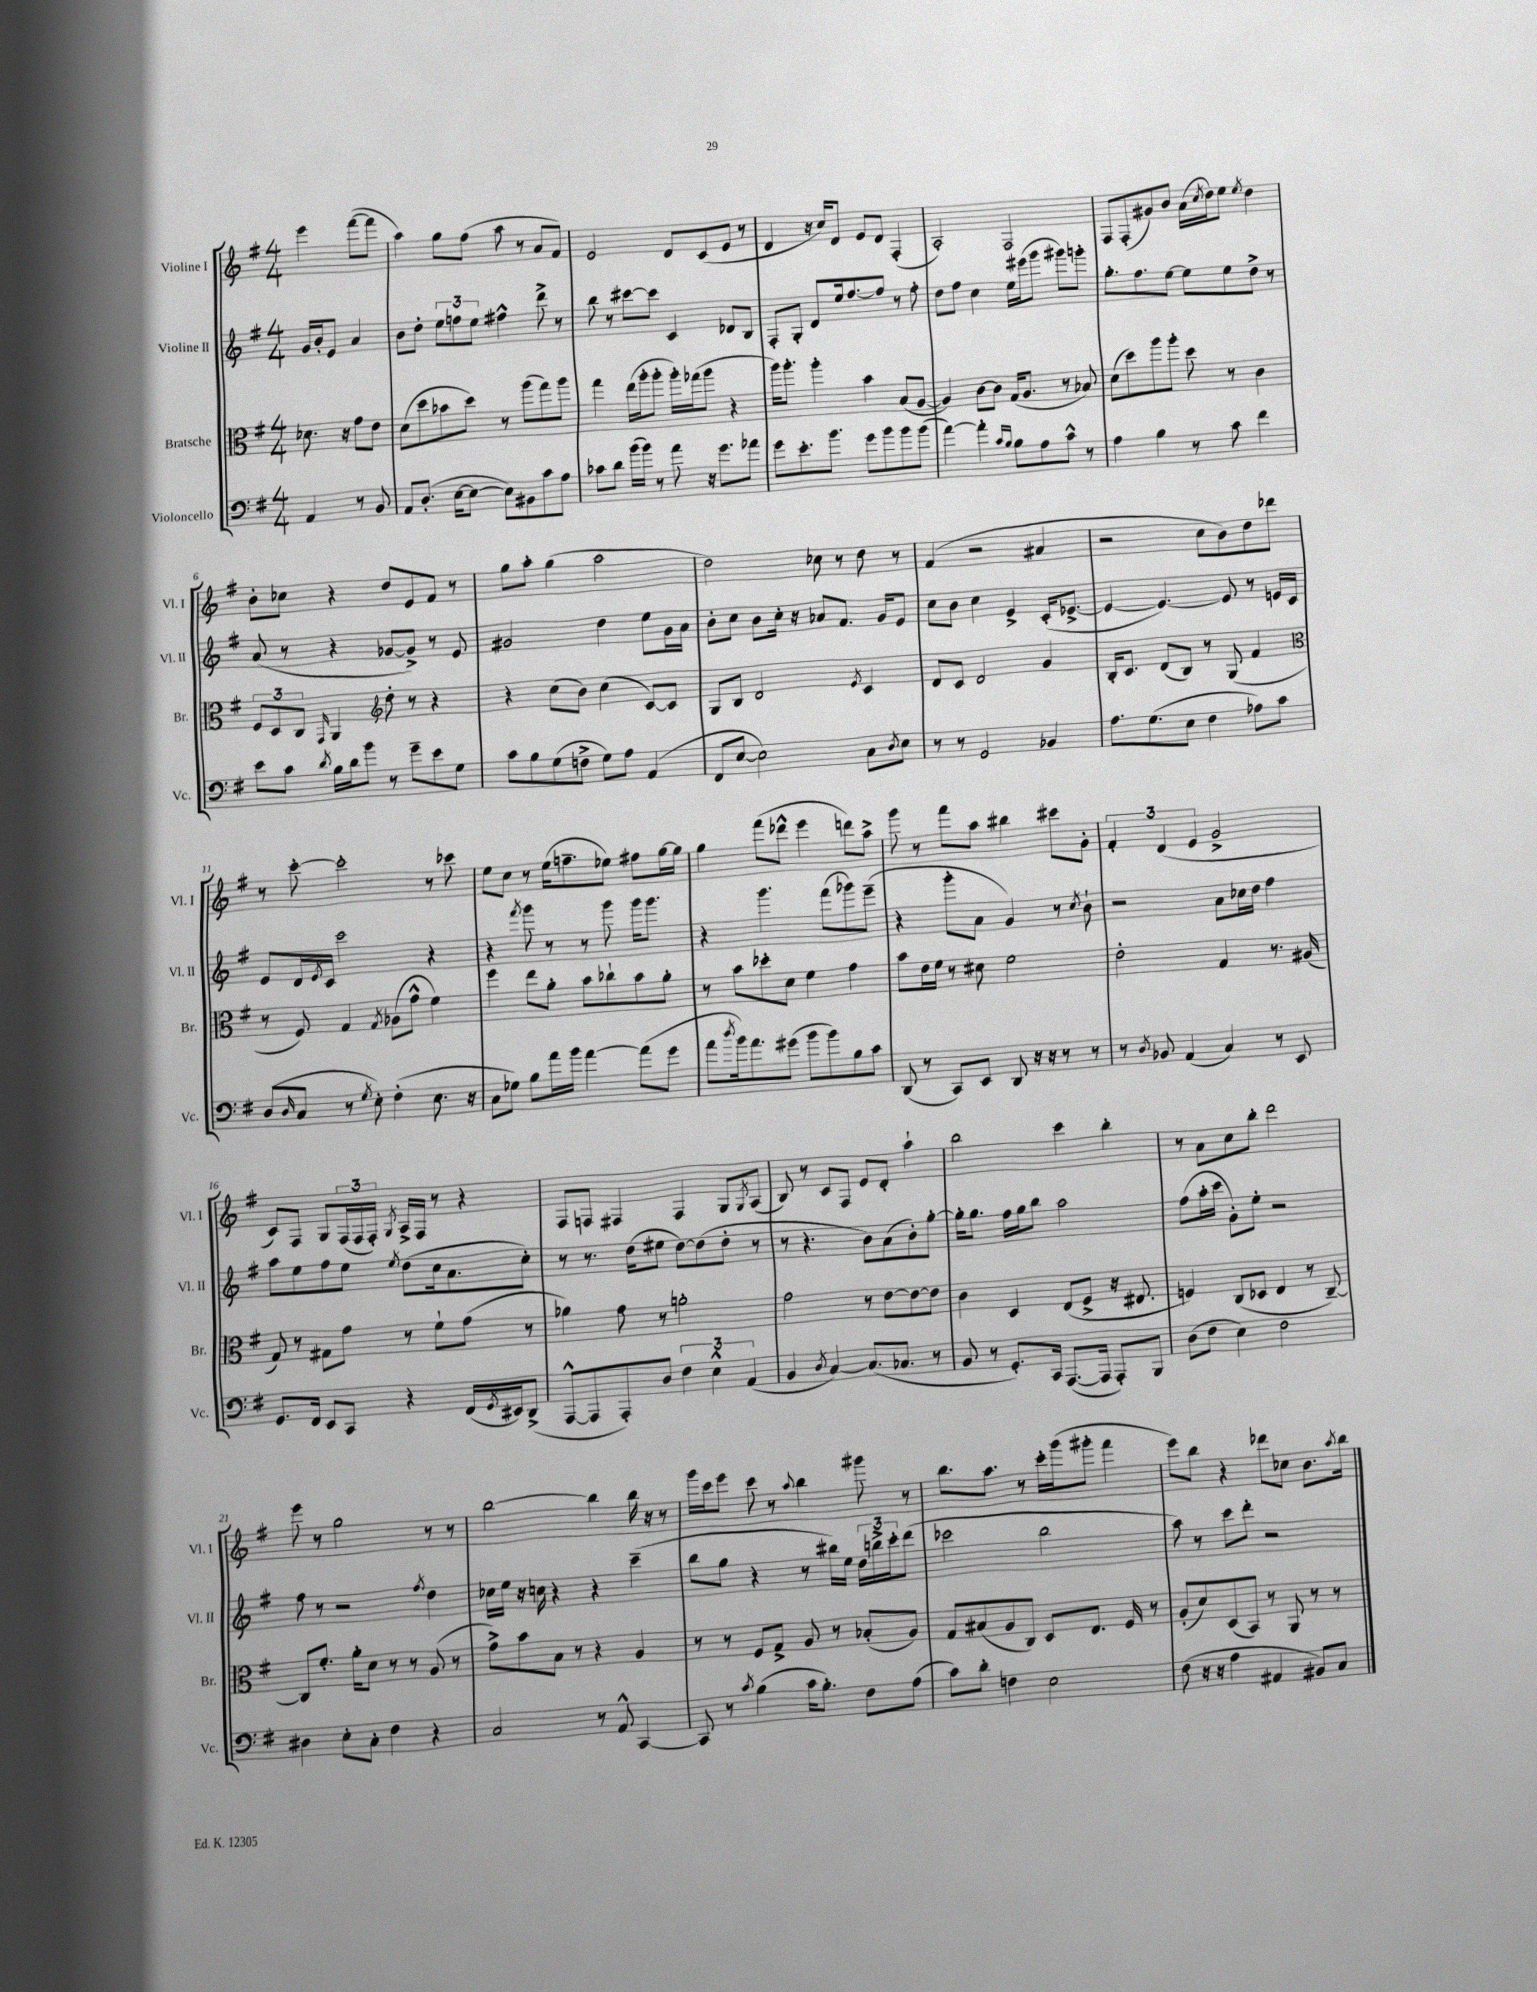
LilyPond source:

<<
\new StaffGroup <<
\new Staff = "s0" \with { instrumentName = "Violine I" shortInstrumentName = "Vl. I" } {
    \clef treble \key g \major \numericTimeSignature \time 4/4 \partial 2
    e'''4 fis'''8~( fis'''8 |
    a''4) g''8 fis''8( a''8 r8 a'8 fis'8) |
    e'2 d'8 c'8( e'8 r8 |
    d'4 r16 c''16) d'8 e'8 d'8 fis4-.( |
    a2-.) fis2 |
    fis8 fis8-.( gis'8) b'8 a'16( \acciaccatura { c''8 } d''16) e''8 \acciaccatura { e''8 } d''4 |
    b'8-. ces''8 r4 d''8 e'8 fis'8 r8 |
    g''8 a''8-. g''4( a''2 |
    d''2) ces''8 r8 d''8 r8 |
    fis'4( r2 ais'4 |
    r2 c''8 b'8) d''8 des'''8 |
    r8 c'''8~-. c'''2-. r8 ces'''8 |
    e''8 c''8 r8 e''16( f''8.-- ees''8) fis''8 g''16~ g''16 |
    g''4 fis'''8( des'''8-^ e'''4 d'''8) a''8-> |
    g'''8 r8 fis'''8 a''8 bis''4 cis'''8 g'8-. |
    \tuplet 3/2 { fis'4-. d'4( e'4 } g'2-> |
    c'8) fis8 g8 \tuplet 3/2 { fis16( fis16 fis16-.) } \acciaccatura { g8 } a16-> fis16 r8 r4 |
    fis8 f8 fis4 fis4 g8 \acciaccatura { g8 } a8( |
    b8) r8 c'8 fis8 e'8 d'8-. a''4-! |
    b''2 c'''4 b''4-. |
    r8 a'8 c''8 b''8-. d'''2 |
    e'''8 r8 g''2 r8 r8 |
    b''2~ b''4 b''16 r16 r8 |
    g'''16 c'''16 e'''8 c'''8 r8 \appoggiatura { a''8 } b''4 gis'''8 r8 |
    b''8. a''8. r8 c'''16-. g'''16( gis'''8-. fis'''4 |
    e'''8) b''8 r4 des'''8 ces''8 b'8. \acciaccatura { a''8 } b''16 \bar "|." |
}
\new Staff = "s1" \with { instrumentName = "Violine II" shortInstrumentName = "Vl. II" } {
    \clef treble \key g \major \numericTimeSignature \time 4/4 \partial 2
    g'16 b'16-. e'8 a'4 |
    b'8 d''8-. \tuplet 3/2 { e''8 f''8 e''8 } fis''4-^ d'''8-> r8 |
    b''8 r8 cis'''8~ cis'''8 c'4 des'8 b8 |
    fis8-. g8-. d'8 e''16 fis''8.~ fis''8 r8 fis''8-. |
    d''8 fis''8 c''4 e''16 eis'''16( g'''8 gis'''8) g'''8-. |
    g''8.-. fis''8. e''8~ e''8 e''8 d''8-> r8 |
    a'8( r8 r4 ges'8~ ges'8->) r8 e'8 |
    gis'2 d''4 e''8 gis'16 a'16 |
    b'8-. c''8 b'8 c''16-. r16 aes'8 fis'8. g'16 e'8 |
    c''8 b'8 c''4 e'4-> c'16-.( ees'8.~-> |
    ees'4~ ees'4.~) ees'8 r8 e'16 c'16 |
    e'8 d'16 \acciaccatura { e'8 } c'16 c'''2 r4 |
    r4 \acciaccatura { fis'''8 } g'''8 r8 r8 g'''8 g'''16 g'''8. |
    r4 g'''4. fis'''8( ges'''8) e'''8--( |
    r4 g'''8-. a'8 g'4) r8 \acciaccatura { c''8 } b'8-! |
    r2 a'8 ces''16 d''16 fis''4 |
    a''8 e''8 fis''8 e''8 \acciaccatura { e''8 } d''8( c''16 a'8. c''8-.) |
    r8 r8. d''16( eis''8 d''8~) d''8( d''8-. r8 |
    r8 r4. b'8) a'8( b'8-.) g''8~-. |
    g''16-. g''8. fis''16 g''16 b''8 a''2 |
    fis''8( a''16-. c'''16 g'8-.) e''8-. r2 |
    fis''8 r8 r2 \acciaccatura { fis''8 } d''4 |
    ces''16 e''16 r16 c''16 r4 r4 c'''4--( |
    b''8 g''8 r4 r8 bis''16) e''16 \tuplet 3/2 { d''16 b''16-> c'''16-. } d'''8( |
    ces'''2 b''2 |
    a''8) r8 c'''8 d'''8-. r2 \bar "|." |
}
\new Staff = "s2" \with { instrumentName = "Bratsche" shortInstrumentName = "Br." } {
    \clef alto \key g \major \numericTimeSignature \time 4/4 \partial 2
    des'8. r16 g'8 e'8 |
    d'8( d''8 bes'8 d''8) r8 a''8( g''8) a''8 |
    g''4 e''16( a''16-. a''8-. a''16-.) ges''16( a''8 r4 |
    a''16) a''8.-. a''4-. b'4 b8( a8~ |
    a4) c'8~ c'8 g16( a8. r8 bes8) |
    d'8( d''8) a''8 a''8-. d''8 r8 c'4 |
    \tuplet 3/2 { fis8 d8 c8 } \grace { g,16 } a,4 \clef treble d''8-. r8 r4 |
    r4 c''8( b'8) c''4( c'8~) c'8 |
    g8 b8 d'2 \acciaccatura { e'8 } c'4 |
    d'8 c'8 d'2 g'4 |
    b16-. c'8. d'8( b8) r8 g8( fis'4 |
    \clef alto r8 fis8) g4 \acciaccatura { g8 } aes8( g'8-^ fis'4) |
    fis''4 e''8 a'8-. b'8 ces''8-! b'8 a'8-. |
    r8 b'8 des''8-. d'8 fis'4 g'4 |
    b'8 e'16 fis'16 r8 dis'8 fis'2 |
    e'2-. g4 r8. ais16( |
    g8) r8 gis8 g'8 r8 fis'8-! g'8( r8 |
    aes'4) g'8 r8 a'2-. |
    g'2 r8 e'8~ e'8~ e'8 |
    c'4 d4 e8( fis8-> r16 eis8. |
    f4) c8( des8 e4 r8 c8~--) |
    c8 fis'8.-. a'16-. d'8 r8 r8 a8( r8 |
    g'8->) b'8 b8 r8 r4 a4 |
    r8 r8 fis8 g8-> a8 r8 bes8-.( a8) |
    g8 bis8( a8 c8) d8 e8. fis16 r8 |
    a8-.( d'8) d8( b,8) r8 a,8 r8 r8 \bar "|." |
}
\new Staff = "s3" \with { instrumentName = "Violoncello" shortInstrumentName = "Vc." } {
    \clef bass \key g \major \numericTimeSignature \time 4/4 \partial 2
    a,4 r8 b,8 |
    a,8 d8.-.( e16~ e8~ e8) bis,8 c'8 a8 |
    ces'8 d'8 b'16( b'16) r8 a'8 r16 g'8. aes'8 |
    g'8 e'8.-. b'8. g'8 b'8 b'8 b'8( |
    a'4~) a'4-. \grace { c'16 b16 } b8 a8 c'8-^ r8 |
    a4 b4 r8 c'8 fis'4 |
    e'8 c'8 \acciaccatura { d'8 } b16 d'16 b'8 r8 g'8-- e'8 g8 |
    c'8 b8 g8( f8-> g8) a8 a,4( |
    fis,8 e8~ e2) c8 \acciaccatura { d8 } e8 |
    r8 r8 g,2 bes,4 |
    a8. g8.( e8 fis4 aes8) c'8 |
    d8( \grace { d16 } c8 r8 \acciaccatura { g8 } e8-.) fis4-.( e8. r16 |
    c8 ges8) b8 a'16 b'16 a'4~ a'8( g'8 |
    a'8 \acciaccatura { d''8 } b'16) a'8. gis'8( b'8 b'8) b8 c'8 |
    d,8( r8 c,8) e,8 d,8 r16 r16 r8 r8 |
    r8 \acciaccatura { d8 } bes,8 a,4( c4) r8 e,8 |
    g,8. fis,16 e,8 c,8 r4 fis,16( \acciaccatura { g,8 } eis,16) d,8->( |
    a,,8~-^ a,,8 a,,8-.) d8 \tuplet 3/2 { fis4 e4-^ a,4( } |
    b,4 \acciaccatura { d8 } c4~) c8.( ces8. r8 |
    b,8 r8 g,8.-.) c,16 a,,8.~( a,,16 a,,8-.) b,,8 |
    d8( fis8 e4) fis2 |
    dis4 e8-. c8-. fis4 r4 |
    c2 r8 a,8-^ c,4~ |
    c,8 r8 \acciaccatura { c'8 } b4( c'16 b8.-.) fis8 a8( |
    c'8) d'8-. f4 e2 |
    fis8( r16 r16 a4 ais,4 bis,8) c8 \bar "|." |
}
>>
>>
